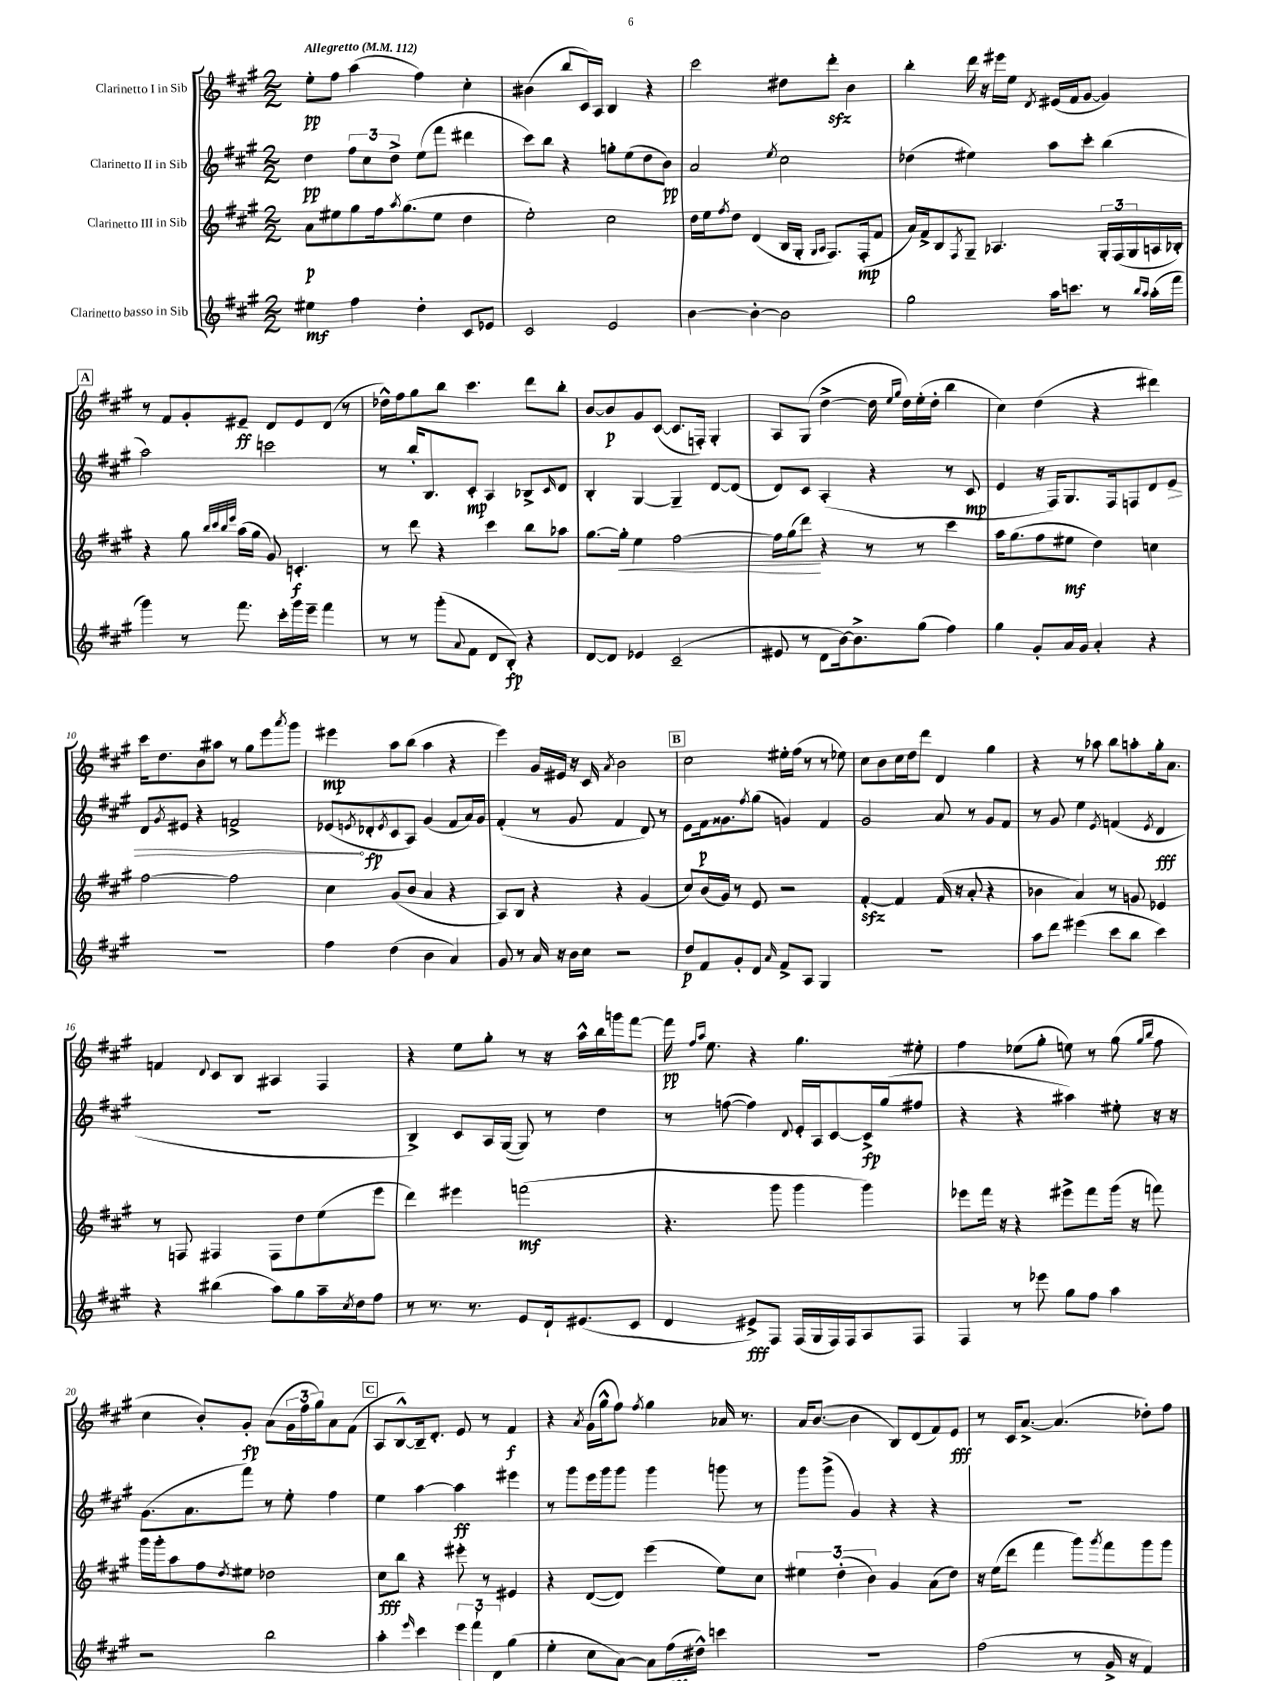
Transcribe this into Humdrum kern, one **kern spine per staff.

**kern	**kern	**kern	**kern
*staff4	*staff3	*staff2	*staff1
*clefG2	*clefG2	*clefG2	*clefG2
*k[f#c#g#]	*k[f#c#g#]	*k[f#c#g#]	*k[f#c#g#]
*M2/2	*M2/2	*M2/2	*M2/2
*MM112	*MM112	*MM112	*MM112
4ee#	8a	4dd	8ee'
.	8ee#	.	8ff#
4ff#	8gg#	12ff#	(4aa
.	.	12cc#	.
.	16ff#	.	.
.	.	12dd^	.
.	8qaa	.	.
.	(8.gg#	.	.
4dd'	.	(8ee	4ff#)
.	8ee#	8fff#	.
8c#	4dd	4ddd#	4cc#'
8e-	.	.	.
=	=	=	=
2c#	2ee')	8ccc#)	(4b#
.	.	8bb	.
.	.	4r	8bb
.	.	.	16c#)
.	.	.	16A
2e	2cc#	8gg'	4B
.	.	(8ee	.
.	.	8dd	4r
.	.	8b)	.
=	=	=	=
[4b	16dd	2a	2ccc#
.	16ee	.	.
.	8qff#	.	.
.	8dd	.	.
4b'_	(4d	.	.
.	.	8qee	.
2b]	16B	2cc#	8dd#
.	16G#'	.	.
.	16qqG#	.	.
.	16qqA	.	.
.	8.F#)	.	8ddd'
.	.	.	4b
.	(16F#'	.	.
.	8f#	.	.
=	=	=	=
2gg#	16a)	(4dd-	4bb'
.	16f#^	.	.
.	8B	.	.
.	8qF#	.	.
.	8G#~	4ee#)	16ddd
.	.	.	16r
.	4.A-	.	16eee#
.	.	.	16ee
.	.	.	8qd
16aa	.	8aa	(16e#
8.ccc	.	.	16f#
.	.	8ccc#'	[8g#
8r	24G#'	(4bb	4g#])
.	(24F#	.	.
.	24G#	.	.
16qqbb	.	.	.
16qqaa	.	.	.
(16aa'	16A	.	.
16fff#	16B-')	.	.
=	=	=	=
4ggg#)	4r	2aa)	8r
.	.	.	8f#
8r	8gg#	.	8g#'
.	32qqbb	.	.
.	32qqccc#	.	.
.	32qqbb	.	.
.	32qqeee	.	.
8.fff#	(16aa	.	8e#~
.	16gg#	.	.
.	8g#)	2ccc	8d
16ccc#'	.	.	.
16ggg#	4.c'	.	8e#
16eee~	.	.	.
4fff#	.	.	(8d
.	.	.	8r
=	=	=	=
8r	8r	8r	16dd-^^)
.	.	.	16ff#
8r	8ddd	16bb'	8gg#
.	.	8.B	.
(8ggg#'	4r	.	8bb
8qqa	.	.	.
8f#	.	8c#'	4.ccc#
8d	4ccc#	4A	.
8B')	.	.	.
4r	8bb	8B-^	8ddd
.	.	16qqc#	.
.	8aa-	8d	8bb'
=	=	=	=
[8d	[8.gg#	4B'	[8b
8d]	.	.	8b]
.	16gg#']	.	.
4e-	4ee	[4G#	8g#
.	.	.	([8c#
(2c#~	[2ff#	4G#~]	8.c#]
.	.	.	16F')
.	.	[8d	4G#'
.	.	(8d]	.
=	=	=	=
8e#	16ff#]	8d)	8A
.	(16gg#	.	.
8r	8ddd)	8c#	(8G#
8d	4r	(4A'	[4dd^
[16b)	.	.	.
8.b^]	.	.	.
.	8r	4r	16dd]
.	.	.	16qqee
.	.	.	16qqgg#
.	.	.	16dd)
(8gg#	8r	.	(16ee'
.	.	.	16dd'
4ff#)	4ccc#	8r	4bb
.	.	8c#	.
=	=	=	=
4gg#	16aa	4e	4cc#)
.	(8.gg#	.	.
8g#'	8ff#	16r	(4dd
.	.	16F#)	.
16a	8ee#	8.G#	.
16g#	.	.	.
4a'	4dd)	.	4r
.	.	16F#	.
.	.	8F	.
4r	4cc	8d	4ddd#)
.	.	8e	.
=	=	=	=
1r	[2ff#	8d	16ccc#
.	.	.	8.dd
.	.	8qg#	.
.	.	8e#	.
.	.	4r	8b
.	.	.	8aa#
.	2ff#]	2f^	8r
.	.	.	8gg#
.	.	.	8eee
.	.	.	8qaaa
.	.	.	8ggg#
=	=	=	=
4ff#	4cc#	(8e-	4eee#
.	.	8qe	.
.	.	8d-'	.
.	.	8qe	.
(4dd	(8g#	8c#	8aa
.	8b	8A)	(8bb
4b	4a	(4g#	4aa
4a)	4r	8f#	4r
.	.	16a)	.
.	.	16g#	.
=	=	=	=
8g#	8A)	(4f#'	4eee)
8r	8B	.	.
16a	4r	8r	16g#
16r	.	.	16e#
16b	.	8g#	16r
16cc#	.	.	16c#
.	.	.	8qa
2r	4r	4f#	2b
.	(4g#	8d)	.
.	.	8r	.
=	=	=	=
8dd	8cc#)	8e	2cc#
8f#	(16b	16f#	.
.	16g#)	8.g##	.
8g#'	8r	.	.
.	.	8qff#	.
8d	8e	(8gg#	.
16qqa	.	.	.
8f#^	2r	4g)	16ee#'
.	.	.	(16ff#
8A	.	.	8r
4G#	.	4f#	8r
.	.	.	8ee-)
=	=	=	=
1r	[4f#'	2g#	8cc#
.	.	.	8b
.	4f#]	.	16cc#
.	.	.	16dd
.	.	.	8ddd
.	(16f#	8a	4d
.	16r	.	.
.	8a'	8r	.
.	4r	8g#	4gg#
.	.	8f#	.
=	=	=	=
8aa	4b-	8r	4r
8ddd	.	8g#	.
(4eee#	4a)	4ee	8r
.	.	.	8aa-
.	.	8qe	.
8ccc#	8r	(4f	8bb
8bb	8g	.	8aa'
.	.	8qe	.
4ccc#)	4e-	4d	16gg#'
.	.	.	8.a
=	=	=	=
4r	8r	1r	4f
.	8F	.	.
.	.	.	8qqd
(4bb#	4F#	.	8c#
.	.	.	8B
8aa)	8F#	.	4A#
8gg#	8dd	.	.
16aa~	(8ee	.	4F#
8qcc#	.	.	.
16dd	.	.	.
8ff#	8eee	.	.
=	=	=	=
8r	4ddd)	4B^)	4r
8.r	.	.	.
.	4eee#	8c#	8ee
8.r	.	.	.
.	.	16A	8gg#'
.	.	([16G#	.
8e	(2fff	8G#])	8r
16d`	.	8r	16r
(8.e#	.	.	16aa^^
.	.	4dd	16bb
.	.	.	16ggg
8c#	.	.	[8fff#
=	=	=	=
4d	4.r	8r	16fff#]
.	.	.	16qqff#
.	.	.	16qqaa
.	.	.	8.ee
.	.	([8ff	.
8e#^)	.	4ff])	4r
8F#	8ggg#	.	.
.	.	8qqd	.
(16F#	4ggg#	16e'	4.gg#
16G#	.	16A	.
16F#)	.	[8c#	.
16F#	.	.	.
8A	4ggg#)	16c#^]	.
.	.	(16gg#	.
8F#	.	8ff#	8ee#'
=	=	=	=
4F#	8eee-	4r	4ff#
.	16fff#	.	.
.	16r	.	.
8r	4r	4r	(8ee-
8eee-	.	.	8gg#'
8gg#	8eee#^	4aa#)	8ee)
8ff#	8fff#	.	8r
4aa	(16ggg#	8ee#'	(8gg#
.	16r	.	.
.	.	.	16qqgg#
.	.	.	16qqbb
.	8fff)	16r	8ff#
.	.	16r	.
=	=	=	=
2r	16ggg#	(8.g#	4cc#
.	16ggg#'	.	.
.	8aa	.	.
.	.	8.a	.
.	8ff#	.	8b')
.	8qdd	.	.
.	8ee#	8fff#)	8g#'
2bb	2dd-	8r	(8a
.	.	8ee'	24g#
.	.	.	24ff#
.	.	.	24gg#)
.	.	4ff#	8a
.	.	.	(8f#
=	=	=	=
4aa'	8cc#	4ee	8A
.	8bb	.	[8B^^)
16qqeee	.	.	.
4ccc#	4r	[4aa	16B~]
.	.	.	8.d'
12eee	8eee#'	4aa]	8e
12fff#`	.	.	.
.	8r	.	8r
12d	.	.	.
(4gg#	4e#	4eee#	4f#
=	=	=	=
4ee'	4r	8r	4r
.	.	8ggg#	.
.	.	.	8qa
8cc#	([8d	16eee	(16g#
.	.	16ggg#	16gg#^^
[8a)	8d])	8ggg#	8ff#)
.	.	.	8qff#
8a]	(4eee	4ggg#	4gg#
(16ff#	.	.	.
16dd#^^)	.	.	.
4ccc	8ee)	8ggg	16a-
.	.	.	8.r
.	8cc#	8r	.
=	=	=	=
1r	6ee#	8ggg#	16a
.	.	.	([8.b
.	.	(8ggg#^	.
.	(6dd'	.	.
.	.	4g#)	4b]
.	6b)	.	.
.	4g#	4r	8B)
.	.	.	(8d
.	(8a	4r	8f#)
.	8dd)	.	8e
=	=	=	=
(2ff#	16r	1r	8r
.	(16ee	.	.
.	8ddd	.	16c#
.	.	.	[8.a^
.	4fff#	.	.
.	.	.	(4.a]
8r	8ggg#)	.	.
.	8qggg#	.	.
16g#^	8fff#	.	.
16r	.	.	.
4f#)	8ggg#	.	8dd-')
.	8ggg#	.	8ff#
==	==	==	==
*-	*-	*-	*-
